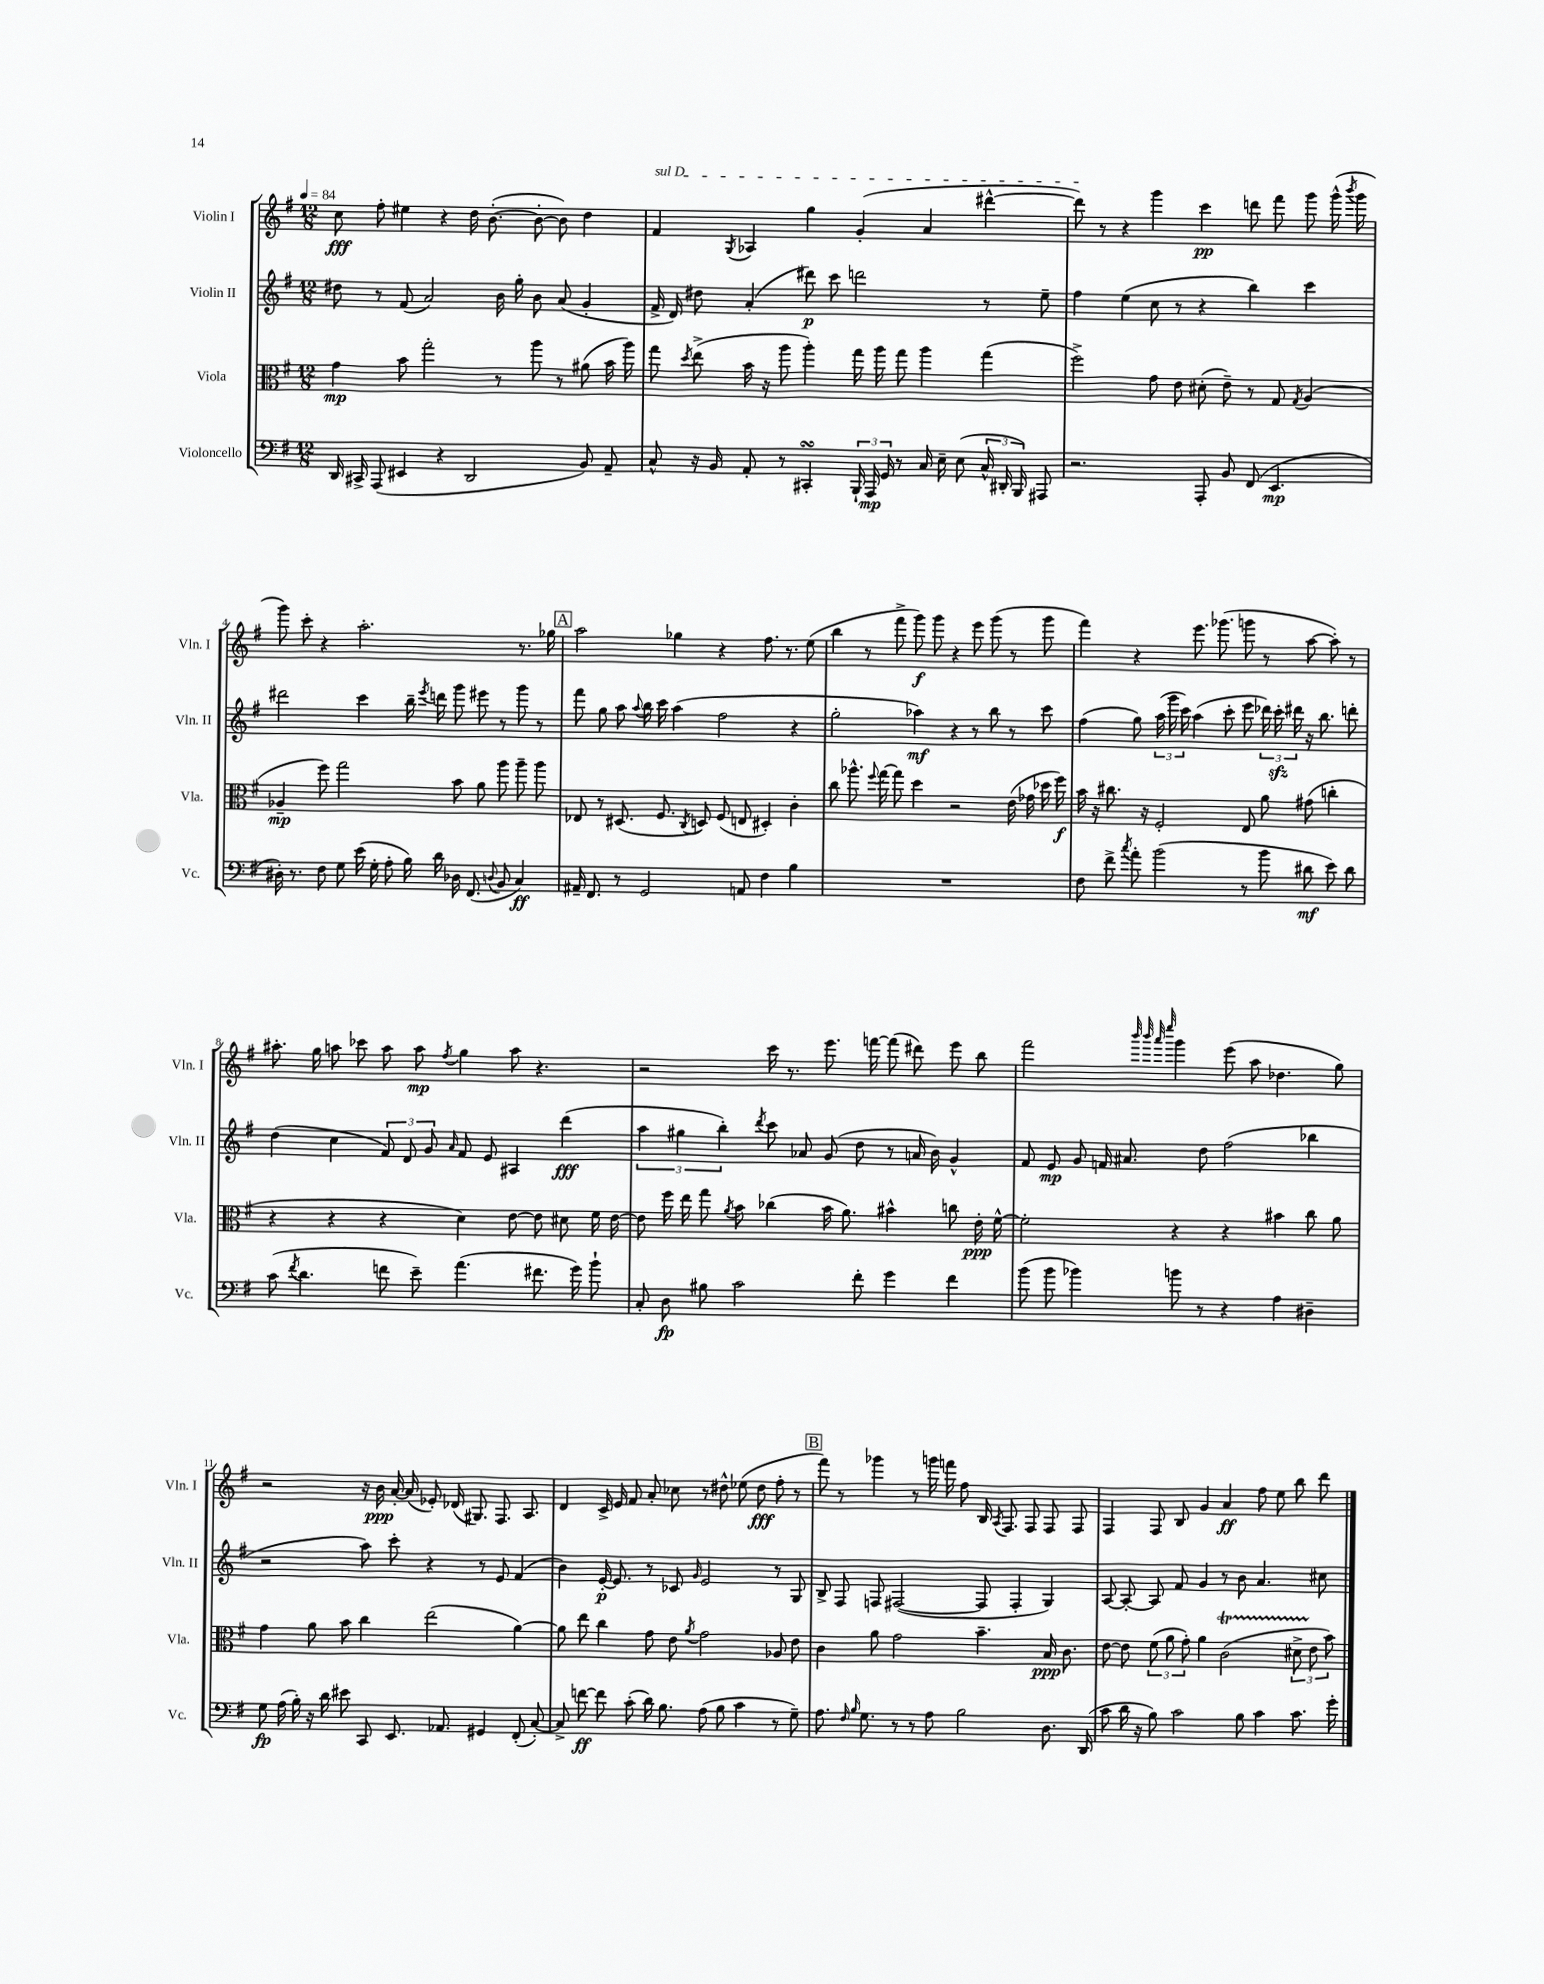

**kern	**kern	**kern	**kern
*staff4	*staff3	*staff2	*staff1
*clefF4	*clefC3	*clefG2	*clefG2
*k[f#]	*k[f#]	*k[f#]	*k[f#]
*M12/8	*M12/8	*M12/8	*M12/8
*MM84	*MM84	*MM84	*MM84
16DD/	4g\	8dd#\	8cc\
16CC#^/	.	.	.
(8AAA/	.	8r	8ff#'\
4EE#/	8b\	(8f#/	4ee#\
.	2gg'\	2a/)	.
4r	.	.	4r
2DD/	.	.	16dd\
.	.	.	([8.b'\
.	8r	16b\	.
.	.	16gg'\	.
.	8aa\	8b\	8b'\_
.	8r	(8a/	8b\])
8BB/)	(8a#\	4g'/	4dd\
8AA~/	16b\	.	.
.	16aa\)	.	.
=	=	=	=
8C^^/	8gg\	16f#^/	4f#/
.	.	16d/)	.
.	8qdd/	.	.
16r	(8ee^\	8dd#\	.
16BB/	.	.	.
.	.	.	8qG/
8AA'/	16b\	(4a'/	4A-/
.	16r	.	.
8r	8aa\	.	.
4CC#'/	4aa'\)	8ddd#\)	4gg\
.	.	8ccc\	.
24BBB`/	16gg\	2ddd\	(4g'/
24AAA/	.	.	.
.	16aa\	.	.
24GG/	.	.	.
8r	8gg\	.	.
16C/	4aa\	.	4a/
16E~\	.	.	.
(8E\	.	.	.
24C^^/	(4gg\	8r	[4ddd#^^\
24DD#'/	.	.	.
24BBB/)	.	.	.
8AAA#/	.	8ee~\	.
=	=	=	=
2.r	2ff#^\)	4ff#\	8ddd#\])
.	.	.	8r
.	.	(4ee\	4r
.	8g\	8cc\	4ggg\
.	8e\	8r	.
8AAA'/	(8d#'\	4r	4ccc\
8BB/	8e~\)	.	.
(8FF#/	8r	4bb\)	8ddd\
4.EE/	8G/	.	8fff#\
.	8qG/	.	.
.	(4A/	4ccc\	8ggg\
.	.	.	(16ggg^^\
.	.	.	8qbbb/
.	.	.	16ggg\
=	=	=	=
16D#'\)	4A-~/	2ddd#\	8ggg\)
8.r	.	.	.
.	.	.	8ccc'\
8F#\	8ff#\)	.	4r
8G\	2gg\	.	.
(16e\	.	4ccc\	2.aa'\
16G'\	.	.	.
8A'\	.	.	.
16B\)	.	16bb~\	.
.	.	8qeee/	.
16d\	.	16ddd\	.
16D-\	8b\	8ggg\	.
(8.FF#/	.	.	.
.	8a\	8eee#\	.
8qqD/	.	.	.
8BB/	8aa\	8r	.
4C/)	8aa~\	8ggg\	8.r
.	8aa\	8r	.
.	.	.	16gg-\
=	=	=	=
16AA#~/	8E-/	8fff#\	2aa\
8.FF#/	.	.	.
.	8r	8gg\	.
8r	(8.D#/	8aa\	.
.	.	8qqaa/	.
2GG/	.	16bb\	.
.	8.F#/	16ccc\	.
.	.	(4aa\	4gg-\
.	8qC/	.	.
.	8D/)	.	.
.	(8F#/	2ff#\	4r
8AA/	8E/	.	.
4F#\	4D#'/)	.	8.ff#\
.	.	.	8.r
4B\	4c'\	4r	.
.	.	.	(8ee\
=	=	=	=
1.r	8cc\	2gg'\	4bb\
.	8.aa-^^\	.	.
.	.	.	8r
.	8qqff#/	.	.
.	[16gg\	.	.
.	8gg\]	.	8fff#^\
.	4dd\	4aa-\)	8ggg\)
.	.	.	8ggg\
.	2r	4r	4r
.	.	8r	8eee\
.	.	8bb\	(8ggg\
.	(16e\	8r	8r
.	16g-\	.	.
.	16dd-\	8ccc\	8ggg\
.	16ff#\)	.	.
=	=	=	=
8F#\	16b\	(4ff#\	4fff#\)
.	16r	.	.
8f#^\	8.cc#\	.	.
8qcc/	.	.	.
8a'\	.	8gg\)	4r
.	16r	.	.
(2b\	2F#'/	(24aa\	.
.	.	24ggg\	.
.	.	24ccc\)	.
.	.	(4aa\	8.eee\
.	.	.	(8.ggg-\
.	.	8ccc'\	.
8r	8E/	8eee\	8ggg\
8b\	8a\	24ddd-\)	8r
.	.	24ccc'\	.
.	.	24ddd#\	.
8d#\	(8g#\	16r	[8aa\
.	.	8.bb\	.
8e\)	4cc'\	.	8aa'\])
8d#\	.	8ddd'\	8r
=	=	=	=
(8c\	4r	(4dd\	8.aa#'\
8qf#/	.	.	.
4.d\	.	.	.
.	.	.	16gg\
.	4r	4cc\	8aa\
.	.	.	8ccc-\
8f\	4r	12f#/)	8aa\
.	.	12d/	.
8e~\)	.	.	8aa\
.	.	12g/	.
.	.	16qqa/	8qff#/
(4.a\	4d\)	8f#/	4gg\
.	.	8e/	.
.	[8e\	4A#/	8aa\
8.f#\	8e\]	.	4.r
.	8d#\	(4ddd\	.
16g\)	.	.	.
8b`\	16f#\	.	.
.	[16e\	.	.
=	=	=	=
8C'/	8e\]	6aa\	2r
8D\	16ff#\	.	.
.	.	6gg#\	.
.	16ee\	.	.
8B#\	8gg\	.	.
.	.	6bb'\)	.
.	8qa/	.	.
2c\	8b\	.	.
.	.	8qddd/	.
.	(4cc-\	8ccc\	16ccc\
.	.	.	8.r
.	.	8a-/	.
.	16b\	(8g/	8.eee\
.	8.a\)	.	.
8f#'\	.	8dd\	.
.	.	.	[16fff\
4g\	4b#^^\	8r	(8fff\]
.	.	16a/	8ddd#\)
.	.	16b\)	.
4f#\	8cc\	4g^^/	8eee\
.	16e'\	.	8bb\
.	[16f#^^\	.	.
=	=	=	=
(8b\	2f#'\]	8f#/	2fff#\
8b\	.	8e/	.
4b-\)	.	8g/	.
.	.	16f/	.
.	.	8.a#/	.
.	.	.	32qqbbb/
.	.	.	32qqbbb/
.	.	.	32qqaaa/
.	.	.	32qqeeee/
8b\	4r	.	4ggg\
8r	.	8dd\	.
4r	4r	(2ff#\	(8eee\
.	.	.	8aa\
4A\	4b#\	.	4.dd-\
4D#~\	8cc\	4bb-\	.
.	8a\	.	8gg\)
=	=	=	=
8G\	4g\	2r	2r
(16A\	.	.	.
16B'\)	.	.	.
16r	8a\	.	.
16d\	.	.	.
8e#\	8b\	.	.
8CC/	4cc\	8aa\)	16r
.	.	.	16b\
8.EE/	.	8ccc'\	[16a'/
.	.	.	(16a/]
.	(2ee\	4r	8e-'/)
8.AA-/	.	.	.
.	.	.	(16d-/
.	.	.	8.G#/)
4GG#/	.	8r	.
.	.	8e/	8.F#/
(8FF#'/	[4a\)	(4f#/	.
.	.	.	8.A/
[8C'/)	.	.	.
=	=	=	=
8C^/]	8a\]	4b\)	4d/
[8f\	8ee\	.	.
8f\]	4cc\	[16e'/	16c^/
.	.	8.e/]	16e/
(8c'\	.	.	8f#/
16d\)	8g\	8r	8a'/
8.B\	.	.	.
.	8e\	8c-/	8cc-\
.	8qa/	16qqg/	.
(8A\	2g\	2e/	8r
8B\	.	.	8dd#^^\
4c\	.	.	(8ee-\
.	.	.	8dd#\
8r	8A-/	8r	8ff#'\
8G~\)	8e\	8G/	8r
=	=	=	=
8.A\	4c\	8B^/	8fff#\)
.	.	8F#/	8r
16qqF#/	.	.	.
16qqB/	.	.	.
8.G\	.	.	.
.	8a\	8F/	4ggg-\
8r	2g\	([2F#/	.
8r	.	.	8r
8A\	.	.	16ggg\
.	.	.	16fff\
2B\	.	.	8ff#\
.	4.b~\	8F#/]	16B/
.	.	.	8qA/
.	.	.	8.F#/
.	.	4F#'/	.
.	.	.	8F#/
8.D\	16B/	4G/)	8F#/
.	8.c\	.	.
.	.	.	8F#/
(16DD/	.	.	.
=	=	=	=
8c\	[8e\	[8A/	4F#/
16d\	8e\]	8A'/_	.
16r	.	.	.
8B\)	(12f#\	8A/]	8F#/
.	12a\	.	.
2c\	.	8f#/	8B/
.	12g'\)	.	.
.	4a\	4g/	4g/
.	(2c\	8r	4a/
8B\	.	8b\	.
4c\	.	4.a/	8ff#\
.	.	.	8ee\
8.c\	12d#^\	.	8bb\
.	12e\	.	.
.	.	8cc#\	8ddd\
.	12b\)	.	.
16g'\	.	.	.
==	==	==	==
*-	*-	*-	*-
